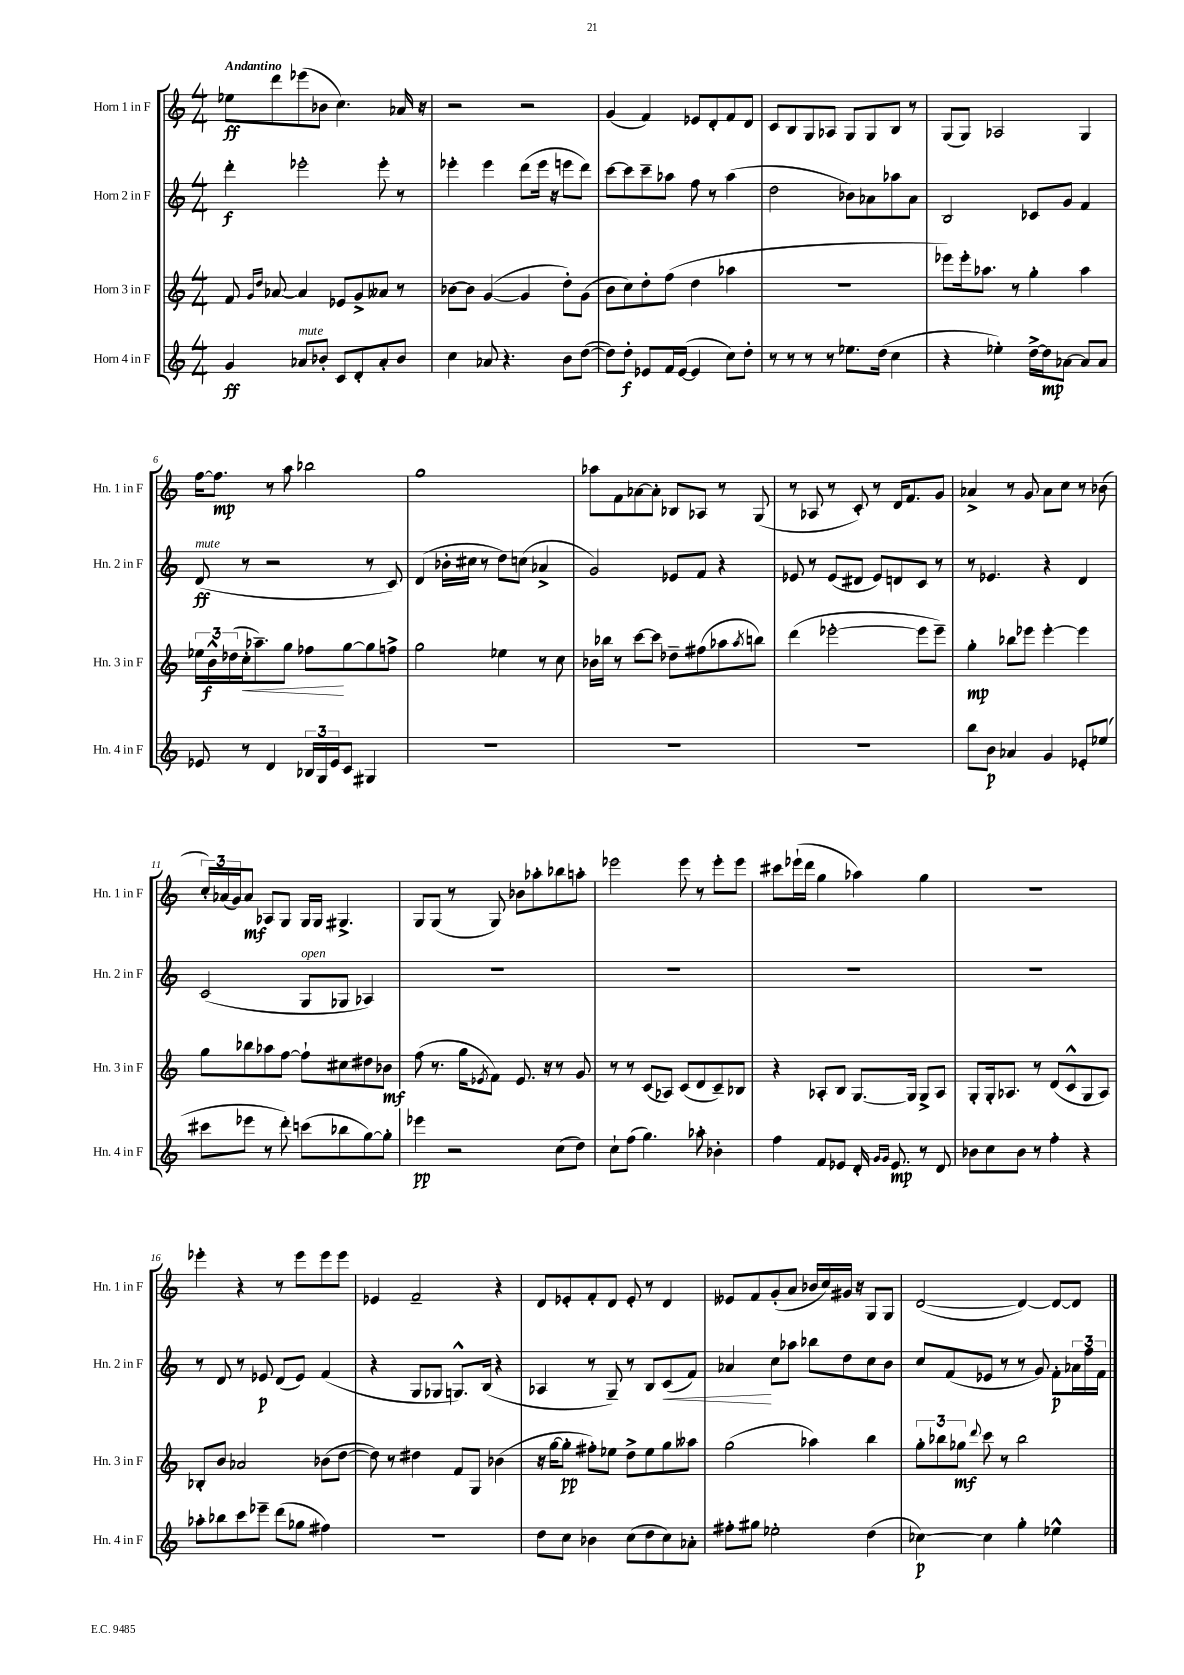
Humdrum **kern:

**kern	**kern	**kern	**kern
*staff4	*staff3	*staff2	*staff1
*clefG2	*clefG2	*clefG2	*clefG2
*k[]	*k[]	*k[]	*k[]
*M4/4	*M4/4	*M4/4	*M4/4
4g/	8f/	4ddd'\	8ee-\L
.	16qqg/LL	.	.
.	16qqdd/JJ	.	.
.	[8a-/	.	8ddd\
8a-/L	4a-/]	2eee-'\	(8eee-\
8b-'/J	.	.	8b-\J
8c/L	8e-/L	.	4.cc\)
8d'/	8g^/	.	.
8a-'/	8a--/J	8eee-'\	.
8b-/J	8r	8r	16a-/
.	.	.	16r
=	=	=	=
4cc\	[8b-\L	4eee-'\	2r
.	8b-\]J	.	.
8a-/	([4g/	4eee-\	.
4.r	.	.	.
.	4g/]	(8ddd\L	2r
.	.	16eee-\Jk	.
.	.	16r	.
8b\L	8dd'\L)	8eee\L	.
([8dd\J	(8g\J	8ddd\J)	.
=	=	=	=
8dd\]L)	8b\L	[8ccc\L	(4g/
8dd'\J	8cc\)	8ccc\]	.
8e-/L	8dd'\	8ccc~\	4f/)
16f/L	(8ff\J	8aa-\J	.
([16e-/JJ	.	.	.
4e-/]	4dd\	8ff\	8e-/L
.	.	8r	8d'/
8cc\L)	4aa-\	(4aa-\	8f/
8dd'\J	.	.	8d/J
=	=	=	=
8r	1r	2dd\	8c/L
8r	.	.	8B/
8r	.	.	8G/
8r	.	.	8A-/J
8.ee-\L	.	8b-\L)	8G/L
.	.	8a-\	8G/
(16dd\Jk	.	.	.
4cc\	.	8aa-\	8B/J
.	.	8a-\J	8r
=	=	=	=
4r	8eee-\L)	2B/	(8G/L
.	16eee-'\k	.	8G/J)
.	8.aa-\J	.	.
4ee-'\)	.	.	2A-/
.	8r	.	.
[16dd^\LL	4gg'\	8c-/L	.
16dd\]J	.	.	.
[8a-\J	.	8g/J	.
8a-/]L	4aa-\	4f/	4G/
8a-/J	.	.	.
=	=	=	=
8e-/	24ee-\LL	(8d/	[16ff\LK
.	24b^^\	.	.
.	.	.	8.ff\]J
.	(24dd-\	.	.
8r	16cc'\J	8r	.
.	8.aa-~\)	.	.
4d/	.	2r	8r
.	8gg\J	.	8aa\
24B-/LL	8ff-\L	.	2bb-\
24G/	.	.	.
24e-/J	.	.	.
8c/J	[8gg\	.	.
4G#/	8gg\]	8r	.
.	8ff^\J	8c/)	.
=	=	=	=
1r	2gg\	(4d/	1gg
.	.	16b-'\LL	.
.	.	16cc#\JJ	.
.	.	8r	.
.	4ee-\	8dd\L)	.
.	.	(8cc\J	.
.	8r	4a-^/	.
.	8cc\	.	.
=	=	=	=
1r	16b-\LL	2g/)	8aa-\L
.	16bb-\JJ	.	.
.	8r	.	8f\
.	[8ccc\L	.	[8a-\
.	8ccc\]J	.	8a-'\]J
.	8dd-~\L	8e-/L	8B-/L
.	(8ff#\	8f/J	8A-/J
.	8aa-\	4r	8r
.	8qaa-/	.	.
.	8bb\J)	.	(8G/
=	=	=	=
1r	(4ddd\	8e-/	8r
.	.	8r	8A-/
.	[2eee-'\	(8e-/L	8r
.	.	8d#/J	8c'/)
.	.	8e-/L)	8r
.	.	8d/	16d/LK
.	.	.	8.f/
.	8eee-\]L	8c/J	.
.	8eee-~\J)	8r	8g/J
=	=	=	=
8bb\L	4gg'\	8r	4a-^/
8b\J	.	4.e-/	.
4a-/	8bb-\L	.	8r
.	8eee-\J	.	8g/
4g/	[4eee-'\	4r	8a-\L
.	.	.	8cc\J
8e-'/L	4eee-\]	4d/	8r
(8ee-/J	.	.	(8b-\
=	=	=	=
8ccc#\L	8gg\L	(2c/	24cc'/LL)
.	.	.	(24a-/
.	.	.	24g/J)
8eee-\J	8bb-\	.	8a-/J
8r	8aa-\	.	8A-/L
8ddd'\)	[8ff\J	.	8G/J
(8ccc\L	8ff`\]L	8G/L	16G/LL
.	.	.	16G/JJ
8bb-\	8cc#\	8G-/J	4.G#^/
[8gg\)	8dd#\	4A-/)	.
8gg'\]J	8b-\J	.	.
=	=	=	=
4eee-\	(8ff\	1r	8G/L
.	8.r	.	(8G/J
2r	.	.	8r
.	16gg\LK	.	.
.	8qe-/	.	.
.	8f\J)	.	8G/)
.	8.e-/	.	8b-\L
.	.	.	8aa-'\
.	16r	.	.
(8cc\L	8r	.	8bb-\
8dd\J)	8g/	.	8aa'\J
=	=	=	=
8cc`\L	8r	1r	2eee-\
(8ff\J	8r	.	.
4.gg\)	(8c/L	.	.
.	8A-/J)	.	.
.	(8c/L	.	8eee-\
8aa-'\	8d/	.	8r
4b-'\	8c~/)	.	8eee-'\L
.	8B-/J	.	8eee-\J
=	=	=	=
4ff\	4r	1r	8ccc#\L
.	.	.	(16eee-`\L
.	.	.	16ddd\JJ
8f/L	8A-'/L	.	4gg\
8e-/J	8B/J	.	.
16d'/	[8.G/L	.	4aa-\)
16qqg/LL	.	.	.
16qqg/JJ	.	.	.
8.e-/	.	.	.
.	16G/]Jk	.	.
8r	8G^/L	.	4gg\
8d/	8A-/J	.	.
=	=	=	=
8b-\L	8G'/L	1r	1r
8cc\	16G'/k	.	.
.	8.A-/J	.	.
8b-\J	.	.	.
8r	8r	.	.
4ff'\	(8d/L	.	.
.	8c^^/	.	.
4r	8G/	.	.
.	8A-/J)	.	.
=	=	=	=
8aa-'\L	8B-'/L	8r	4eee-'\
8bb-\	8b/J	8d/	.
8ccc\	2a-/	8r	4r
8eee-~\J	.	8e-/	.
(8ddd\L	.	(8d/L	8r
8gg-\J	.	8e-/J)	8eee-\L
4ff#\)	(8b-\L	(4f/	8eee-\
.	[8dd\J	.	8eee-\J
=	=	=	=
1r	8dd\])	4r	4e-/
.	8r	.	.
.	4dd#\	8G/L	2f~/
.	.	8G-/J	.
.	8f/L	8.G^^/L)	.
.	8G/J	.	.
.	.	(16B/Jk	.
.	(4b-\	4r	4r
=	=	=	=
8dd\L	16r	4A-/	8d/L
.	[16gg\LK	.	.
8cc\J	8gg'\]J	.	8e-'/
4b-\	8ff#'\L)	8r	8f'/
.	8ee-\J	8G~/)	8d/J
(8cc\L	8dd^\L	8r	8e-'/
8dd\	8ee-\	8B/L	8r
8cc\)	8gg\	(8c/	4d/
8a-'\J	8aa--\J	8f/J)	.
=	=	=	=
8ff#'\L	(2gg\	4a-/	8e--/L
8gg#\J	.	.	8f/
2ee-'\	.	8cc\L	(8g'/
.	.	8aa-\J	8a/J
.	4aa-\)	8bb-\L	16b-/LL
.	.	.	16cc/)
.	.	8dd\	16g#/JJ
.	.	.	16r
(4dd\	4bb\	8cc\	8G/L
.	.	8b\J	8G/J
=	=	=	=
[4cc-\)	12gg'\L	8cc/L	([2d/
.	12bb-\	.	.
.	.	(8f/	.
.	12gg-\J	.	.
.	8qqddd/	.	.
4cc-\]	8ccc\	8e-/J	.
.	8r	8r	.
4gg'\	2bb-\	8r	4d/_)
.	.	8g/)	.
4ee-^^\	.	8f'\L	8d/_L
.	.	24a-\L	8d/]J
.	.	24ff\	.
.	.	24f\JJ	.
==	==	==	==
*-	*-	*-	*-
